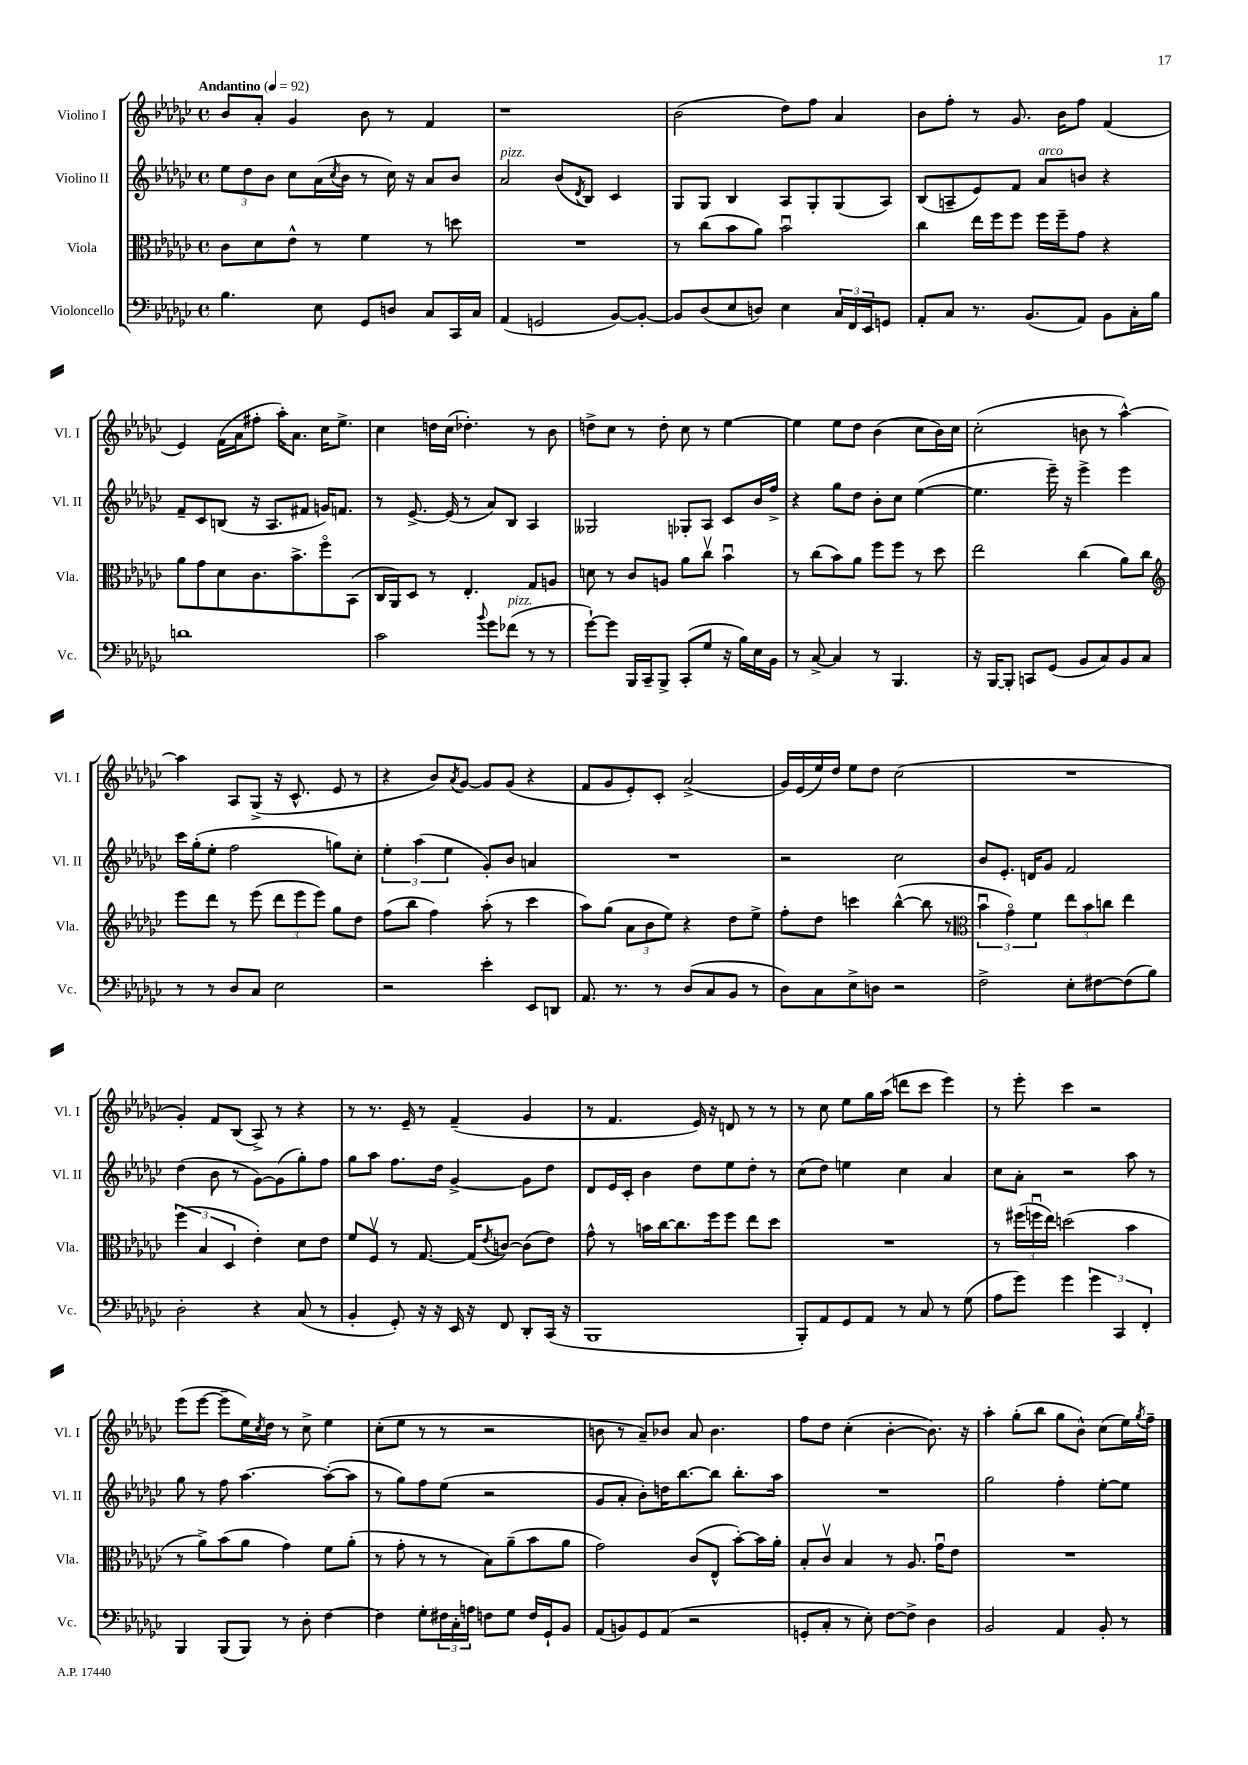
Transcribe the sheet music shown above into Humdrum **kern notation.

**kern	**kern	**kern	**kern
*staff4	*staff3	*staff2	*staff1
*clefF4	*clefC3	*clefG2	*clefG2
*k[b-e-a-d-g-c-]	*k[b-e-a-d-g-c-]	*k[b-e-a-d-g-c-]	*k[b-e-a-d-g-c-]
*M4/4	*M4/4	*M4/4	*M4/4
*met(c)	*met(c)	*met(c)	*met(c)
*MM92	*MM92	*MM92	*MM92
4.B-	8c-	12ee-	8b-
.	.	12dd-	.
.	8d-	.	8a-'
.	.	12b-	.
.	8e-^^	8cc-	4g-
8E-	8r	(16a-	.
.	.	8qcc-	.
.	.	16b-	.
8GG-	4f	8r	8b-
8D	.	16cc-)	8r
.	.	16r	.
8C-	8r	8a-	4f
16CC-	8dd	8b-	.
16C-	.	.	.
=	=	=	=
(4AA-	1r	2a-	1r
2GG	.	.	.
.	.	(8b-	.
.	.	8qd-	.
.	.	8B-)	.
[8BB-)	.	4c-	.
8BB-'_	.	.	.
=	=	=	=
8BB-]	8r	8G-	(2b-
(8D-	(8cc-	8G-	.
8E-	8b-	4B-	.
8D)	8a-)	.	.
4E-	2b-u	8A-	8dd-)
.	.	8G-'	8ff
24C-	.	(8G-	4a-
24FF	.	.	.
24EE-	.	.	.
8GG	.	8A-)	.
=	=	=	=
8AA-'	4cc-	(8B-	8b-
8C-	.	8A~	8ff'
8.r	16ee-	8e-)	8r
.	16ff	.	.
.	8ff	8f	8.g-
(8.BB-	.	.	.
.	16ff	8a-	.
.	16ff~	.	16b-
8AA-)	8g-	8b	8ff
8BB-	4r	4r	(4f
16C-'	.	.	.
16B-	.	.	.
=	=	=	=
1d	8a-	8f~	4e-)
.	8g-	8c-	.
.	8d-	(8B	(16f
.	.	.	16a-
.	8.c-	16r	8ff#'
.	.	8.A-	.
.	.	.	16aa-')
.	8.b-^	.	8.a-
.	.	8f#	.
.	8ffo	16g)	16cc-
.	.	8.f	8.ee-^
.	(8BB-	.	.
=	=	=	=
2c-	16C-	8r	4cc-
.	16AA-)	.	.
.	8D-	[8.e-^	.
.	8r	.	16dd
.	.	(16e-]	(16cc-
.	4.E-'	8r	4.dd-')
8qqb-	.	.	.
8g-	.	8a-)	.
(8f-	.	8B-	.
8r	8G-	4A-	8r
8r	8A	.	8b-
=	=	=	=
[8g-`)	8d	2G--	8dd^
8g-]	8r	.	8cc-
16BBB-	8c-	.	8r
16CC-~	.	.	.
8BBB-^	8A	.	8dd'
(8CC-'	8a-	8G-'	8cc-
8G-	8cc-v	8A-	8r
16r	4b-u	8c-	[4ee-
16B-)	.	.	.
16E-	.	16b-	.
16BB-	.	16ff^	.
=	=	=	=
8r	8r	4r	4ee-]
[8C-^	(8cc-	.	.
4C-]	8b-)	8gg-	8ee-
.	8a-	8dd-	8dd-
8r	8ff	8b-'	(4b-
4.BBB-	8ff	8cc-	.
.	8r	([4ee-	8cc-
.	8dd-	.	16b-)
.	.	.	16cc-
=	=	=	=
16r	2ee-	4.ee-]	(2cc-'
[16BBB-	.	.	.
8BBB-']	.	.	.
8CC	.	.	.
(8GG-	.	16eee-~)	.
.	.	16r	.
8BB-	(4cc-	4eee-^	8b
8C-)	.	.	8r
8BB-	8a-)	4eee-	[4aa-^^)
8C-	8cc-	.	.
=	=	=	=
*	*clefG2	*	*
8r	8eee-	16ccc-	4aa-]
.	.	(16gg-'	.
8r	8ddd-	8ee-'	.
8D-	8r	2ff	8A-
8C-	(8eee-	.	(8G-^
2E-	12ddd-	.	16r
.	.	.	8.c-^^
.	12eee-	.	.
.	12eee-)	.	.
.	8gg-	8gg)	8e-
.	8dd-	8cc-'	8r
=	=	=	=
2r	(8ff	6ee-'	4r
.	8bb-	.	.
.	.	(6aa-	.
.	4ff)	.	8b-)
.	.	6ee-	.
.	.	.	8qa-
.	.	.	[8g-
4e-'	(8aa-'	8g-')	8g-]
.	8r	8b-	(8g-
8EE-	4ccc-	4a	4r
8DD	.	.	.
=	=	=	=
8.AA-	8aa-)	1r	8f
.	(8gg-	.	8g-
8.r	.	.	.
.	12a-	.	8e-')
.	12b-	.	.
8r	.	.	8c-'
.	12ee-)	.	.
(8D-	4r	.	(2a-^
8C-	.	.	.
8BB-	8dd-	.	.
8r	8ee-^	.	.
=	=	=	=
8D-)	8ff'	2r	16g-)
.	.	.	(16e-
8C-	8dd-	.	16ee-)
.	.	.	16dd-
8E-^	4ccc	.	8ee-
8D	.	.	8dd-
2r	([4bb-^^	2cc-	(2cc-
.	8bb-]	.	.
.	8r	.	.
=	=	=	=
*	*clefC3	*	*
2F^	6b-u	8b-	1r
.	.	8.e-'	.
.	6g-o)	.	.
.	.	16d	.
.	6f	.	.
.	.	8g-	.
8E-'	12ee-	2f	.
.	12b-	.	.
[8F#	.	.	.
.	12cc	.	.
(8F#]	4ee-	.	.
8B-)	.	.	.
=	=	=	=
2D-'	(6ff	(4dd-	4g-')
.	6B-	.	.
.	.	8b-	8f
.	6D-	.	.
.	.	8r	(8B-
4r	4e-')	[8g-)	8A-^)
.	.	(8g-]	8r
(8C-	8d-	8gg-')	4r
8r	8e-	8ff	.
=	=	=	=
4BB-'	8f	8gg-	8r
.	8Fv	8aa-	8.r
8GG-')	8r	8.ff	.
.	.	.	16e-~
16r	[8.G-	.	8r
16r	.	16dd-	.
16EE-	.	[4g-^	(4f~
16r	(16G-]	.	.
.	8qe-	.	.
8FF	[8c)	.	.
8DD-'	(8c]	8g-]	4g-
(16CC-	8e-)	8dd-	.
16r	.	.	.
=	=	=	=
1BBB-	8g-^^	8d-	8r
.	8r	16e-	4.f
.	.	16c-'	.
.	16b	4b-	.
.	[16cc-	.	.
.	8.cc-]	.	.
.	.	8dd-	16e-)
.	16ff	.	16r
.	8ff	8ee-	8d
.	8ee-	8dd-'	8r
.	8dd-	8r	8r
=	=	=	=
8BBB-')	1r	(8cc-	8r
8AA-	.	8dd-)	8cc-
8GG-	.	4ee	8ee-
8AA-	.	.	16gg-
.	.	.	(16aa-
8r	.	4cc-	8ddd
8C-	.	.	8ccc-
8r	.	4a-	4eee-)
(8G-	.	.	.
=	=	=	=
8A-	8r	8cc-	8r
8g-)	(24ff#	8a-'	8eee-'
.	24ffu	.	.
.	24ee-)	.	.
4g-	(2dd	2r	4ccc-
6g-	.	.	2r
6CC-	.	.	.
.	4b-	8aa-	.
6FF'	.	.	.
.	.	8r	.
=	=	=	=
4BBB-	8r	8gg-	(8eee-
.	8a-^)	8r	[8eee-
(8BBB-	(8b-	8ff	8eee-~]
8BBB-)	8a-	[4.aa-	16ee-)
.	.	.	8qcc-
.	.	.	16dd-
8r	4g-)	.	8r
8D-'	.	.	8cc-^
[4F	8f	(8aa-'_	4ee-
.	(8a-'	8aa-]	.
=	=	=	=
4F]	8r	8r	(8cc-'
.	8g-'	8gg-)	8ee-
8G-'	8r	8ff	8r
24F#	8r	(8ee-	8r
24C-'	.	.	.
24A	.	.	.
8F	8B-)	2r	2r
8G-	(8a-~	.	.
16F	8b-	.	.
16GG-`	.	.	.
8BB-	8a-	.	.
=	=	=	=
(8AA-	2g-)	8g-	8b
8BB)	.	8a-'	8r
8GG-	.	8b-')	8a-~)
(8AA-	.	16dd	8b-
.	.	[8.bb-	.
2r	(8c-	.	8a-
.	8E-^^	8bb-]	4.b-
.	[8b-')	8.bb-'	.
.	16b-]	.	.
.	16a-'	16aa-	.
=	=	=	=
8GG'	8B-'	1r	8ff
8C-'	8c-v	.	8dd-
8r	4B-	.	(4cc-'
8E-')	.	.	.
[8F	8r	.	[4b-'
8F^]	8.A-	.	.
4D-	.	.	8.b-])
.	16g-u	.	.
.	8e-	.	.
.	.	.	16r
=	=	=	=
2BB-	1r	2gg-	4aa-'
.	.	.	(8gg-'
.	.	.	8bb-
4AA-	.	4ff'	8gg-
.	.	.	8b-^^)
8BB-'	.	[8ee-'	(8cc-
8r	.	8ee-]	16ee-)
.	.	.	8qgg-
.	.	.	16ff~
==	==	==	==
*-	*-	*-	*-
